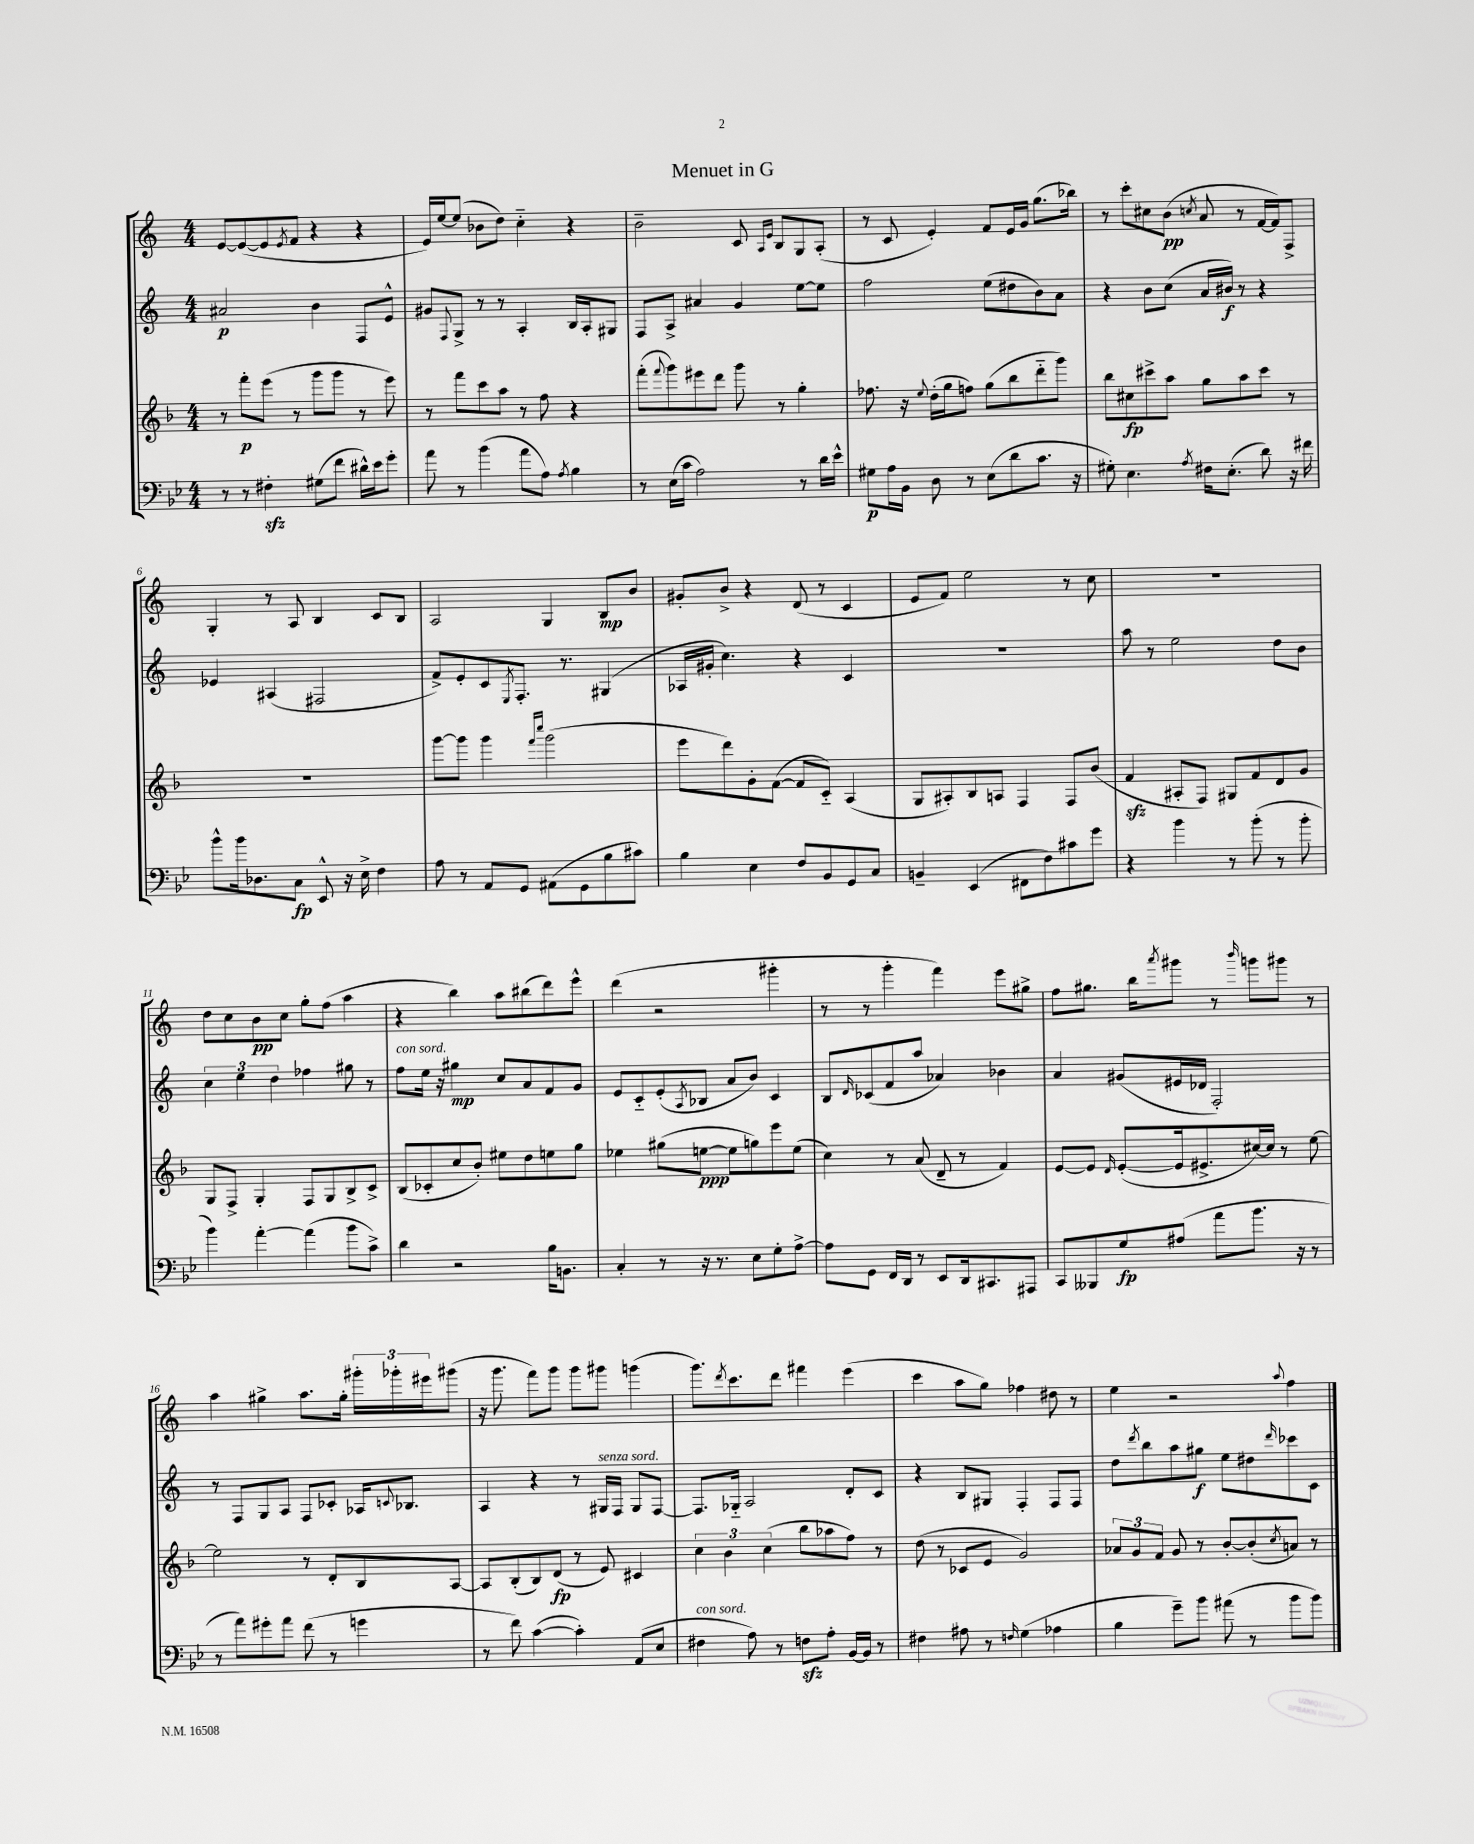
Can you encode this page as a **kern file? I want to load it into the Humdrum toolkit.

**kern	**kern	**kern	**kern
*staff4	*staff3	*staff2	*staff1
*clefF4	*clefG2	*clefG2	*clefG2
*k[b-e-]	*k[b-]	*k[]	*k[]
*M4/4	*M4/4	*M4/4	*M4/4
8r	8r	2a#/	[8e/L
8r	8fff'\L	.	(8e/_
4F#'\	(8eee\J	.	8e/]
.	.	.	8qe/
.	8r	.	8f/J
(8G#\L	8ggg\L	4b\	4r
8f\J	8ggg\J	.	.
16d#^^\LL)	8r	8F/L	4r
16e-\J	.	.	.
8g'\J	8eee\)	8e^^/J	.
=	=	=	=
8a\	8r	8g#/L	16e/LL)
.	.	.	[16ee/J
.	.	8qqF/	.
8r	8fff\L	8G^/J	(8ee/]J
(4b-\	8ccc\	8r	8b-\L
.	8aa\J	8r	8dd\J)
8a\L	8r	4A'/	4cc'~\
8A\J)	8ff\	.	.
8qA/	.	.	.
4B-\	4r	16B/LL	4r
.	.	16A'/J	.
.	.	8G#/J	.
=	=	=	=
8r	(8fff'\L	8F/L	2b~\
.	8qqfff/	.	.
(16E-\LL	8ggg\)	8A^/J	.
16c\JJ	.	.	.
2A\)	8eee#\	4a#/	.
.	8ddd\J	.	.
.	8ggg\	4g/	8c/
.	.	.	16qqA/LL
.	.	.	16qqe/JJ
.	8r	.	8B/L
8r	4gg'\	[8ee\L	8G/
16d\LL	.	8ee\]J	(8A'/J
16e-^^\JJ	.	.	.
=	=	=	=
8G#\L	8.ff-\	2ff\	8r
16A\L	.	.	8c/
16BB-\JJ	16r	.	.
.	8qqee/	.	.
8D\	(16dd'\LL	.	4e'/)
.	16gg\J	.	.
8r	8ff\J)	.	.
(8E-\L	(8gg\L	(8ee\L	8f/L
8d\	8bb-\	8dd#\	16e/L
.	.	.	16g/JJ
8.c\J	8ddd'~\	8b\)	(8.gg\L
.	8ggg\J)	8a\J	.
16r	.	.	16bb-\Jk)
=	=	=	=
8G#'\)	8bb-\L	4r	8r
4.E-\	8cc#\	.	8ccc'\L
.	8ccc#^\	8b\L	8cc#\
.	8aa\J	(8cc\J	(8b\J
8qA/	.	.	8qcc/
16F#\LK	8gg\L	16a/LL	8a/
(8.E-'\J	.	16b#/JJ)	.
.	8aa\	8r	8r
8d\)	8ccc#\J	4r	[16f/LL
.	.	.	16f/]J)
16r	8r	.	8F^/J
16f#\	.	.	.
=	=	=	=
8b-^^\L	1r	4e-/	4G'/
16b-\k	.	.	.
8.D-\	.	.	.
.	.	(4A#/	8r
8C\J	.	.	8A/
8EE-^^/	.	2F#/	4B/
16r	.	.	.
16E-^\	.	.	.
4F\	.	.	8c/L
.	.	.	8B/J
=	=	=	=
8A\	[8ggg\L	8f^/L)	2A/
8r	8ggg\]J	8e'/	.
8AA/L	4ggg\	8c/	.
.	.	8qE/	.
8GG/J	.	8.F'/J	.
.	16qqfff/LL	.	.
.	16qqcccc/JJ	.	.
(8AA#\L	(2ggg\	.	4G/
.	.	8.r	.
8GG\	.	.	.
8B-\	.	(4G#/	8B/L
8c#\J)	.	.	8b/J
=	=	=	=
4B-\	8eee\L	16A-/LL	8g#'/L
.	.	16g#'/JJ	.
.	8ddd\)	4.cc\)	8b^/J
4E-\	8g'\	.	4r
.	([8f\J	.	.
8F/L	8f/]L	4r	(8d/
8BB-/	8c'~/J)	.	8r
8GG/	(4A/	4c/	4c/
8C/J	.	.	.
=	=	=	=
4BB~/	8G/L	1r	8e/L
.	8A#'/)	.	8f/J)
(4EE-/	8B-/	.	2ee\
.	8A/J	.	.
8FF#\L	4F/	.	.
8F\)	.	.	.
8c#\	8F/L	.	8r
8g\J	(8b-/J	.	8cc\
=	=	=	=
4r	4f/	8aa\	1r
.	.	8r	.
4b-\	8A#'/L	2ee\	.
.	8F/J)	.	.
8r	8G#/L	.	.
(8b-'\	8f/	.	.
8r	8d/	8dd\L	.
8b-'\	8g/J	8b\J	.
=	=	=	=
4b-\)	8G/L	6cc\	8dd\L
.	8F^/J	.	8cc\
.	.	6ee\	.
[4a'\	4G'/	.	8b\
.	.	6dd\	.
.	.	.	8cc\J
(4a\]	8F/L	4ff-\	8gg'\L
.	8G/	.	(8ff\J
8b-\L	8B-^/	8gg#\	4aa\
8c^\J)	8c^/J	8r	.
=	=	=	=
4d\	(8B-/L	8ff\L	4r
.	8c-'/	16ee\Jk	.
.	.	16r	.
2r	8cc/	4gg#\	4bb\)
.	8b-'/J)	.	.
.	8ee#\L	8cc/L	8aa\L
.	8dd\	8a/	(8bb#\
16B-\LK	8ee\	8f/	8ddd\)
8.BB\J	.	.	.
.	8gg\J	8g/J	8eee^^\J
=	=	=	=
4C'/	4ee-\	8e/L	(4ddd\
.	.	8c'~/	.
8r	(8gg#\L	(8e'/	2r
.	.	8qA/	.
16r	[8ee\J	8B-/J	.
8.r	.	.	.
.	8ee\]L	8a/L	.
8E-\L	8gg\)	8b/J)	.
8G'\	8eee\	4c/	4ggg#'\
[8A^\J	(8ee\J	.	.
=	=	=	=
8A\]L	4cc\)	8B/L	8r
.	.	16qqd/	.
8GG\J	.	(8c-/	8r
16FF/LL	8r	8f/	4ggg'\
16DD/JJ	.	.	.
8r	(8a/	8aa/J	.
8EE-/L	8d~/	4a-/)	4fff\)
16DD/k	8r	.	.
8.CC#/	.	.	.
.	4f/)	4b-\	8eee\L
8AAA#/J	.	.	8gg#^\J
=	=	=	=
8CC/L	[8e/L	4a/	8ff\L
8BBB--/	8e/]J	.	8.gg#\J
.	16qqd/	.	.
8G/	([8e'/L	(8g#/L	.
.	.	.	16bb\LK
.	.	.	8qaaa/
(8A#/J	16e/]k	16e#/L	8ggg#\J
.	8.e#^/	16d-/JJ	.
8a\L	.	2F'/)	8r
.	.	.	16qqbbb/
8.b-\J	[16cc#/L)	.	8ggg\L
.	16cc#/]JJ	.	.
.	8r	.	8ggg#\J
16r	.	.	.
8r	[8ee\	.	8r
=	=	=	=
8r	2ee\]	8r	4aa\
8a\L)	.	8F/L	.
8g#'\	.	8G/	4gg#^\
8a\J	.	8A/J	.
(8f\	8r	8F/L	8.aa\L
8r	8d'/L	8c-'/J	.
.	.	.	16gg#'\Jk
4g\	8B-/	16A-/LK	24ggg#'\LL
.	.	.	24ggg-'\
.	.	8qqc/	.
.	.	8.B-/J	.
.	.	.	24eee#\J
.	[8A/J	.	(8ggg#\J
=	=	=	=
8r	8A/]L	4A/	16r
.	.	.	8.ggg\
8f\)	(8B-'/	.	.
([4c\	8B-/)	4r	8fff\L)
.	(8d/J	.	8ggg\J
4c'\])	8r	8r	8ggg\L
.	8e/)	16G#/LL	8ggg#\J
.	.	16F/JJ	.
(8AA/L	4c#/	8G#/L	(4ggg\
8E-/J	.	[8F/J	.
=	=	=	=
4F#\	6cc\	8.F/]L	8.ggg\L)
.	6b-\	.	.
.	.	.	8qddd/
.	.	16G-'~/Jk	8.ccc\
8A\)	.	2A/	.
.	(6cc\	.	.
8r	.	.	8ddd\J
8F\L	8bb-\L	.	4fff#\
8A'\J	8aa-\	.	.
[16BB-/LL	8ff\J)	8d'/L	(4eee\
16BB-/]JJ	.	.	.
8r	8r	8c/J	.
=	=	=	=
4F#\	(8dd\	4r	4ccc\
.	8r	.	.
8A#\	8c-/L	8B/L	8aa\L
8r	8e/J	8G#/J	8gg\J)
16qqF/	.	.	.
(4G\	2g/)	4F'/	4ff-\
4A-\	.	8F/L	8dd#\
.	.	8F/J	8r
=	=	=	=
4B-\	12a-/L	8dd\L	4ee\
.	12g/	.	.
.	.	8qddd/	.
.	.	8bb\	.
.	12f/J	.	.
8g~\L)	8g/	8aa\	2r
8b-\J	8r	8gg#\J	.
(8a#\	[8b-'/L	8ee\L	.
8r	(8b-'/]	8dd#\	.
.	8qcc/	16qqddd/	8qqaa/
8b-\L	8a/J)	8ccc-\	4ff\
8b-\J)	8r	8c\J	.
==	==	==	==
*-	*-	*-	*-
